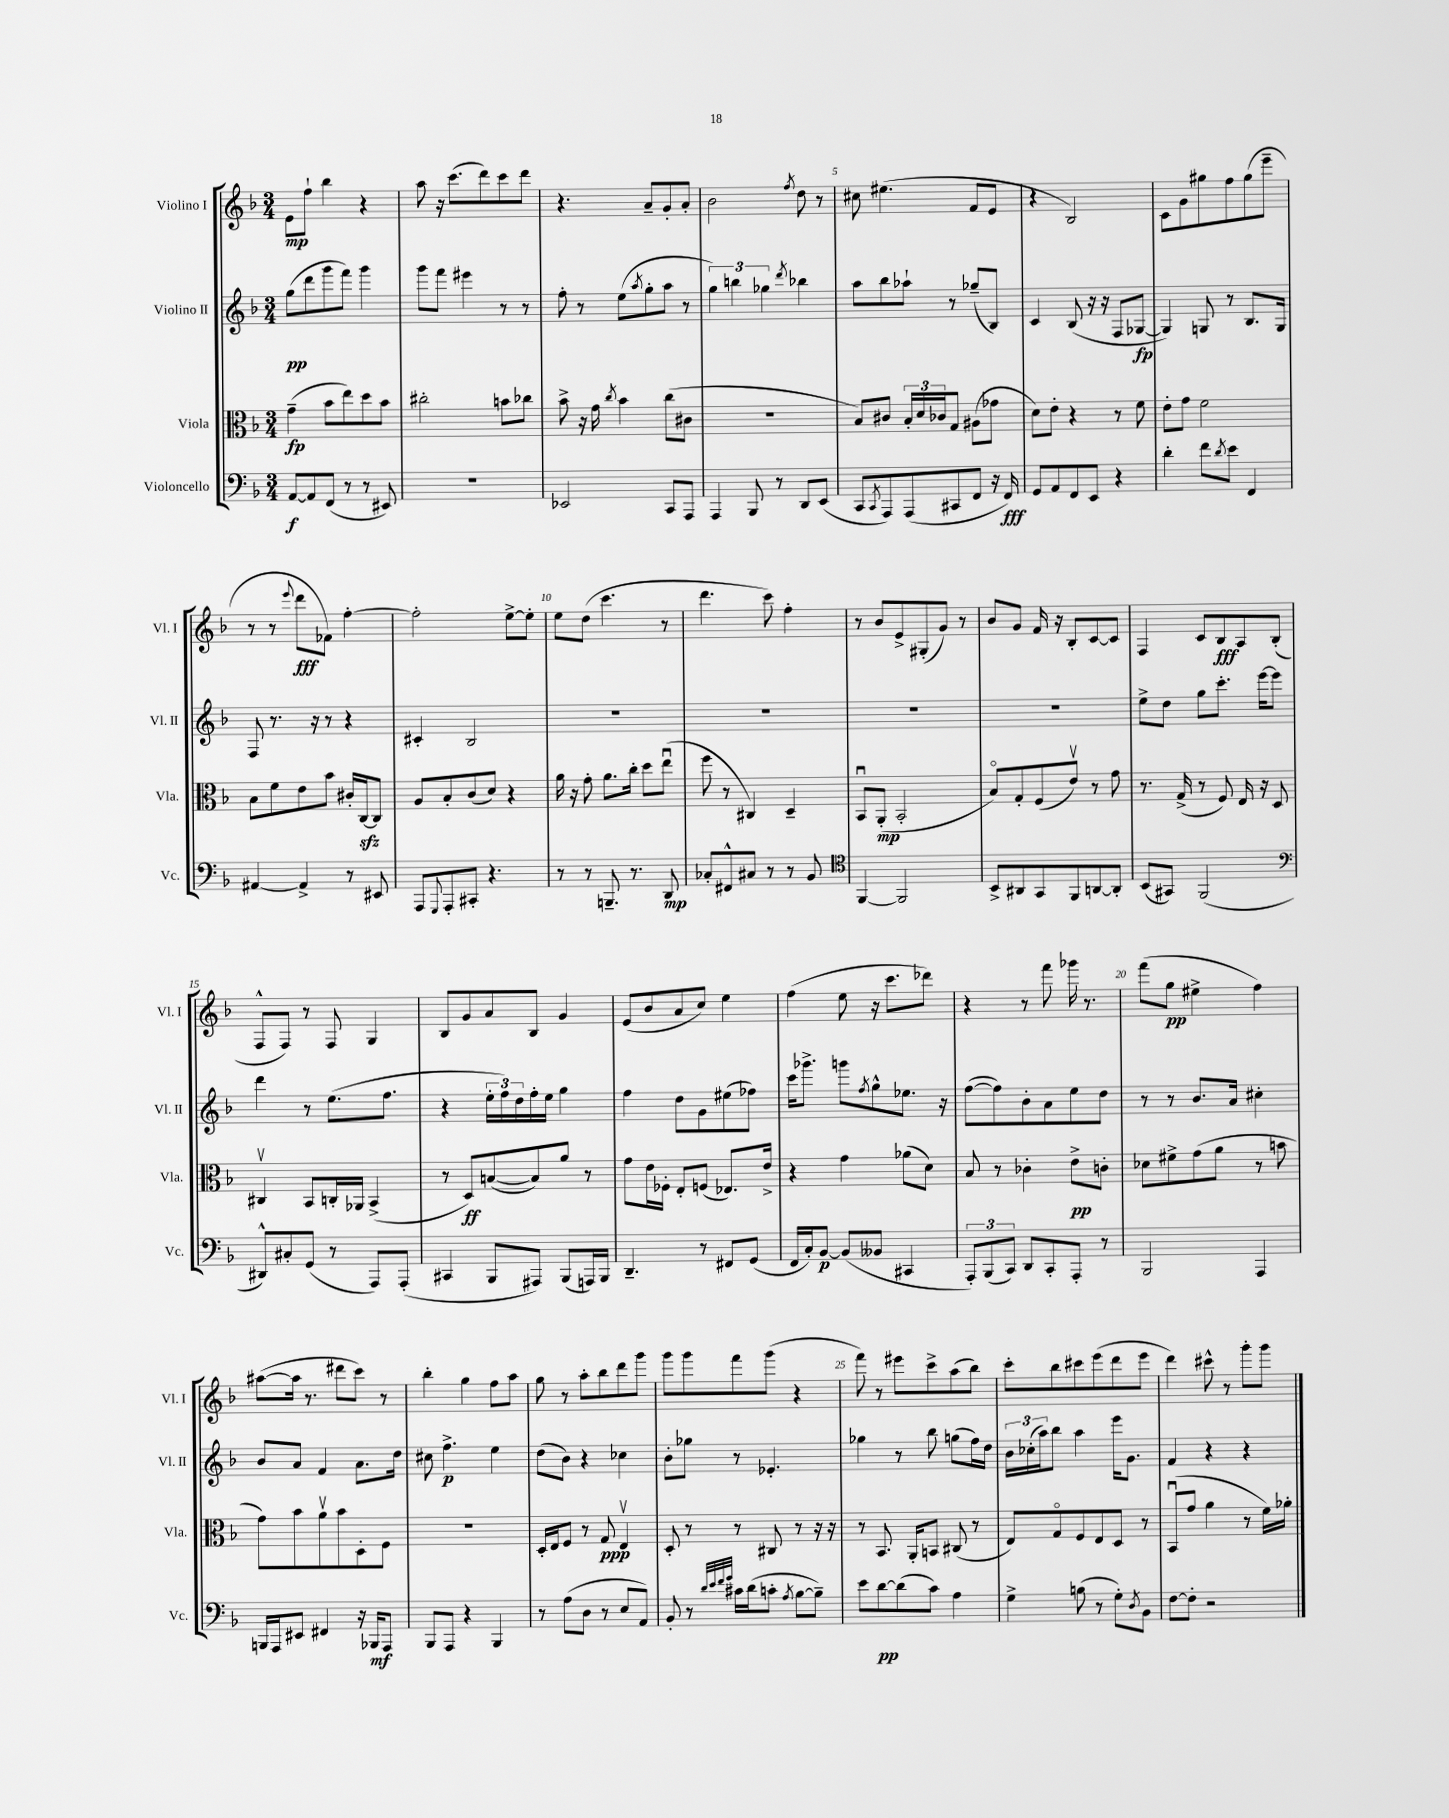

**kern	**kern	**kern	**kern
*staff4	*staff3	*staff2	*staff1
*clefF4	*clefC3	*clefG2	*clefG2
*k[b-]	*k[b-]	*k[b-]	*k[b-]
*M3/4	*M3/4	*M3/4	*M3/4
[8AA	(4g~	(8gg	8e
8AA]	.	8ddd	8ff`
(8FF	8b-	8ggg	4bb-
8r	8ee)	8fff)	.
8r	8dd	4ggg	4r
8EE#)	8b-	.	.
=	=	=	=
2.r	2cc#'	8ggg	8aa
.	.	8fff	16r
.	.	.	(8.ccc
.	.	4eee#	.
.	.	.	8ddd)
.	8b	8r	8ccc
.	8cc-	8r	8ddd
=	=	=	=
2EE-	8b-^	8ff'	4.r
.	16r	8r	.
.	16g	.	.
.	8qcc	.	.
.	4b-	(8ee	.
.	.	8qaa	.
.	.	8gg'	8a~
8CC	(8cc	8aa	8g'
8AAA	8c#	8r	8a'
=	=	=	=
4AAA	2.r	6gg)	2b-
.	.	6bb	.
8BBB-	.	.	.
.	.	6gg-	.
8r	.	.	.
.	.	8qddd	8qff
8DD	.	4bb-	8dd
(8EE	.	.	8r
=	=	=	=
8CC	8B-)	8aa	8cc#
8qCC	.	.	.
8AAA)	8c#	8bb-	(4.ee#
(8AAA	24B-'	8aa-`	.
.	24d	.	.
.	24c-	.	.
8CC#	8G	8r	.
8FF	(8A#	(8gg-~	8f
16r	8g-	8B-)	8e
16FF)	.	.	.
=	=	=	=
8GG	8d)	4c	4r
8AA	8e'	.	.
8FF	4r	(8B-	2B-)
8EE	.	16r	.
.	.	16r	.
4r	8r	8F	.
.	8f	[8G-	.
=	=	=	=
4d'	8e'	4G-])	8c
.	8g	.	8g
8f	2f	8G	8gg#
8qd	.	.	.
8e	.	8r	8ff
4FF	.	8.B-	(8gg#
.	.	.	8eee~
.	.	16G	.
=	=	=	=
[4AA#	8B-	8F	8r
.	8f	8.r	8r
.	.	.	8qqeee
4AA#^]	8e	.	8ddd
.	.	16r	.
.	8b-	8r	8f-)
8r	16c#'	4r	[4ff'
.	[16C	.	.
8EE#	8C]	.	.
=	=	=	=
8AAA	8A	4c#'	2ff']
8qqGGG	.	.	.
8AAA'	8B-'	.	.
8CC#'	(8c	2B-	.
4.r	8d)	.	.
.	4r	.	[8ee^
.	.	.	8ee']
=	=	=	=
8r	16a	2.r	8ee
.	16r	.	.
8r	8g'	.	(8dd
8.BBB~	8.a	.	4.ccc
8.r	16cc'	.	.
.	8dd	.	.
8DD	(8eeu	.	8r
=	=	=	=
8C-'	8ff	2.r	4.ddd
8FF#^^	8r	.	.
8C#	4C#)	.	.
8r	.	.	8ccc)
8r	4D~	.	4ff'
8BB-	.	.	.
=	=	=	=
*clefC4	*	*	*
[4FF	8BB-u	2.r	8r
.	(8AA'	.	8b-
2FF]	2BB-'	.	8e^
.	.	.	(8G#'
.	.	.	8g)
.	.	.	8r
=	=	=	=
8BB-^	8B-o)	2.r	8b-
8AA#	8G'	.	8g
8GG	(8F	.	16f
.	.	.	16r
8FF	8ev)	.	8B-'
[8AA	8r	.	[8c
8AA']	8g	.	8c]
=	=	=	=
(8BB-	8.r	8ee^	4F
8GG#)	.	8dd	.
.	(16G^	.	.
(2FF	8r	8gg	8c
.	8F)	8.ccc'	8B-
.	16E	.	8A
.	16r	[16eee	.
.	8D	8eee]	(8B-'
=	=	=	=
*clefF4	*	*	*
8DD#^^)	4C#v	4ddd	8F^^
8C#'	.	.	8F)
(8GG	8BB-	8r	8r
8r	16C'	(8.ee	8F
.	16AA-	.	.
8AAA)	(4BB-^	.	4G
.	.	8.ff	.
(8AAA'	.	.	.
=	=	=	=
4CC#	8r	4r	8B-
.	8D)	.	8g
8BBB-	([8B	24ee'	8a
.	.	24ff)	.
.	.	24dd	.
8AAA#)	8B])	16ff'	8B-
.	.	16ee	.
(8BBB-	8a	4gg	4g
16AAA)	8r	.	.
16BBB-	.	.	.
=	=	=	=
4.DD~	8g	4ff	(8e
.	16e	.	8b-
.	16F-'	.	.
.	8E'	8dd	8a
8r	(8F	8g	8cc)
8FF#	8.E-)	(8ee#	4ee
(8GG	.	8ff-)	.
.	16e^	.	.
=	=	=	=
16FF	4r	16ccc	(4ff
16C')	.	8.ggg-^	.
[8BB-	.	.	.
(8BB-]	4g	8ggg	8ee
.	.	8qff	.
8BB--	.	8gg^^	16r
.	.	.	8.ccc
4CC#	(8a-	8.ee-	.
.	8d)	.	8ddd-)
.	.	16r	.
=	=	=	=
12AAA')	8B-	([8ff	4r
(12BBB-	.	.	.
.	8r	8ff])	.
12CC)	.	.	.
8DD	4c-'	8b-'	8r
8CC'	.	8a	8fff
8AAA'	8e^	8ee	16ggg-
.	.	.	8.r
8r	8c'	8dd	.
=	=	=	=
2BBB-	8d-	8r	(8fff
.	8f#^	8r	8gg
.	(8g	8.b-	4ee#^
.	8a	.	.
.	.	16a	.
4AAA	8r	4cc#'	4ff)
.	8b	.	.
=	=	=	=
16BBB	8g)	8b-	([8aa#
16AAA	.	.	.
8EE#	8b-	8a	16aa#]
.	.	.	8.r
4FF#	8av	4f	.
.	8b-	.	8ddd#
16r	8D'	8.a	8ccc)
16BBB-	.	.	.
8AAA	8F	.	8r
.	.	16dd	.
=	=	=	=
8BBB-	2.r	8cc#	4bb-'
8AAA	.	4.ff^	.
4r	.	.	4gg
4BBB-	.	4ee	8ff
.	.	.	8aa
=	=	=	=
8r	16D'	(8dd	8gg
.	16E	.	.
(8A	8F	8b-)	8r
8D	8r	4r	8aa'
8r	8G	.	8bb-
8E	4Ev	4cc-	8ddd
8AA)	.	.	8ggg
=	=	=	=
8BB-'	8D'	8b-'	8ggg
8r	8r	8gg-	8ggg
32qqd	.	.	.
32qqe	.	.	.
32qqf	.	.	.
32qqg	.	.	.
16c#	8r	8r	8fff
(16d	.	.	.
8c'	8C#	4.e-'	(8ggg
8qA	.	.	.
[8B-	8r	.	4r
8B-~])	16r	.	.
.	16r	.	.
=	=	=	=
8e	8r	4gg-	8fff)
[8d	8.BB-	.	8r
(8d]	.	8r	8eee#
.	16AA'	.	.
8c)	8BB	8bb-	8ccc^
4A	(8C#	(8gg	(8aa
.	8r	16ff)	8bb-)
.	.	16dd	.
=	=	=	=
4G^	8E)	24b-	8ccc'
.	.	(24cc-'	.
.	.	24aa)	.
.	8Go	8bb-	8bb-
(8B	8F	4aa	8ccc#
8r	8E	.	(8eee
8G')	8D	16eee	8ddd
.	.	8.g	.
8qD	.	.	.
8BB-	8r	.	8eee
=	=	=	=
[8F	(8BB-u	4f	4ddd)
8F']	8g	.	.
2r	4a	4r	8ccc#^^
.	.	.	8r
.	8r	4r	8ggg'
.	16f)	.	8ggg
.	16a-'	.	.
==	==	==	==
*-	*-	*-	*-
